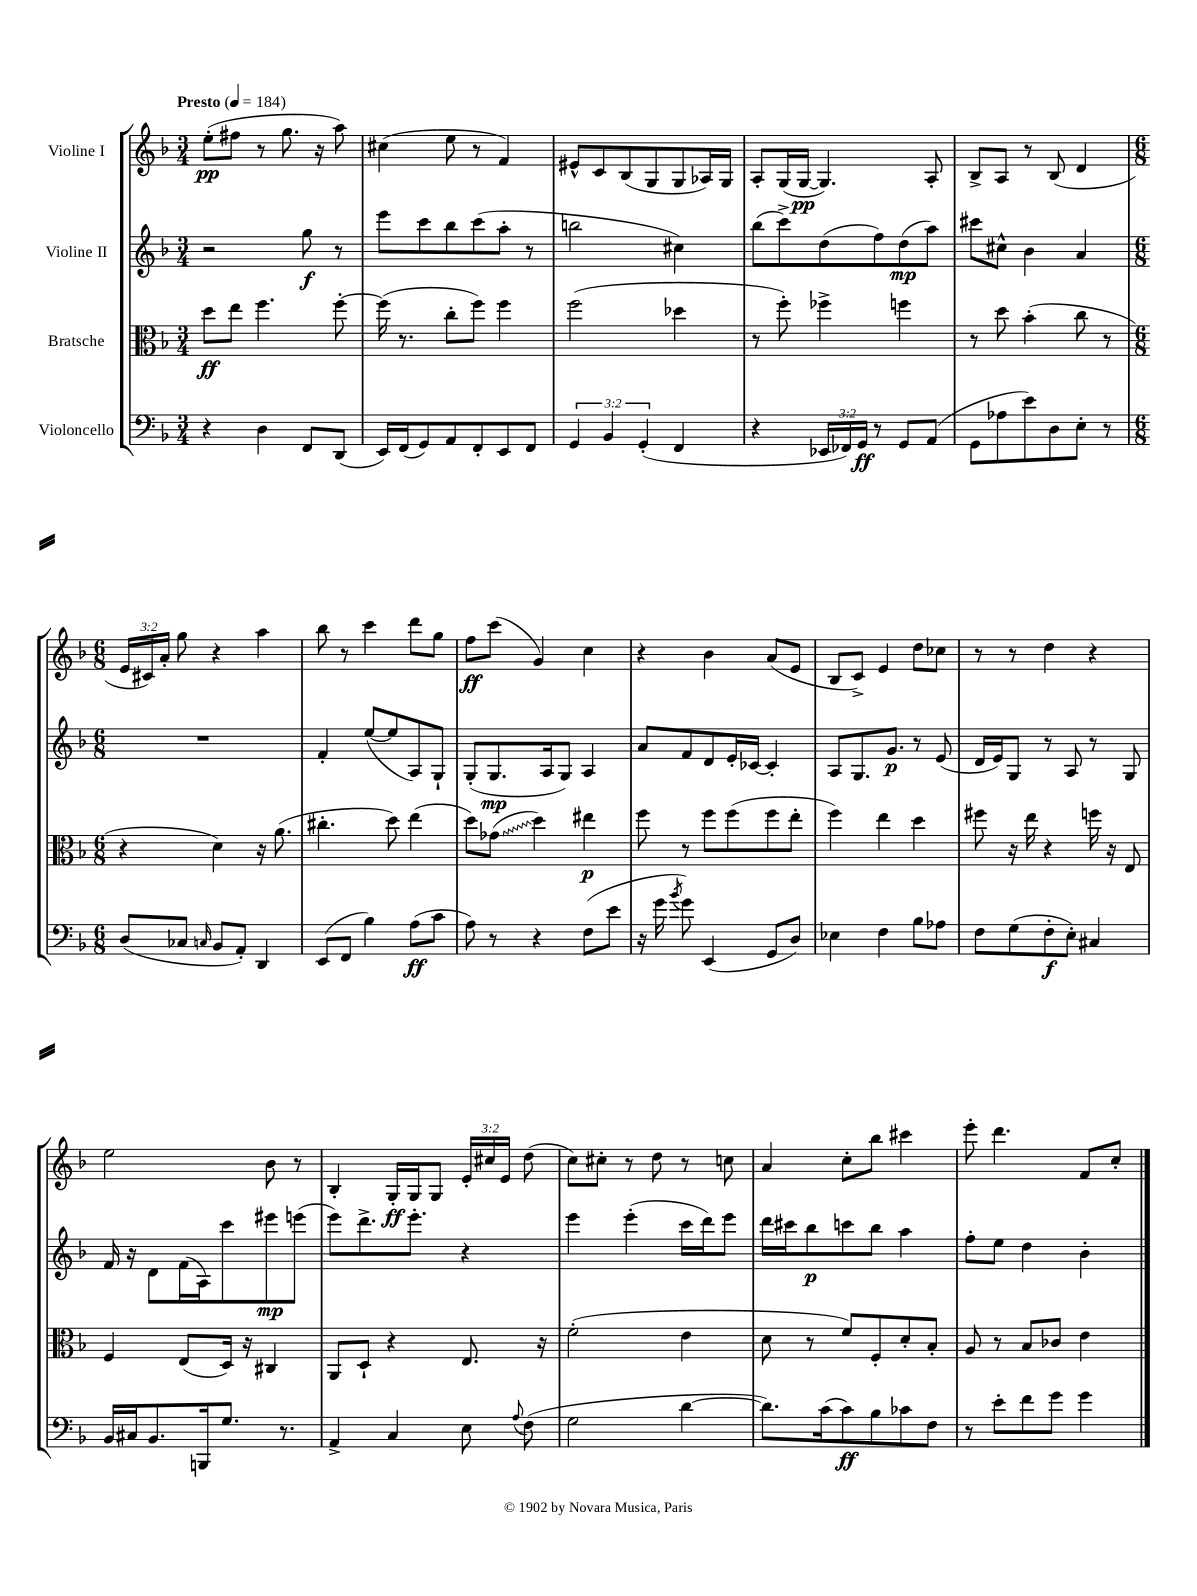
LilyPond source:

<<
\new StaffGroup <<
\new Staff = "s0" \with { instrumentName = "Violine I" } {
    \clef treble \key f \major \numericTimeSignature \time 3/4 \override Staff.TupletNumber.text = #tuplet-number::calc-fraction-text \tempo "Presto" 4 = 184
    \autoBeamOff e''8[-.\pp( fis''8] r8 g''8. r16 a''8) |
    cis''4( e''8 r8 f'4) |
    eis'8[-^ c'8 bes8( g8 g8 aes16) g16] |
    a8[-. g16( g16]~\pp g4.) a8-. |
    bes8[-> a8] r8 bes8( d'4 |
    \numericTimeSignature \time 6/8 \tuplet 3/2 { e'16[ cis'16) a'16]-. } g''8 r4 a''4 |
    bes''8 r8 c'''4 d'''8[ g''8] |
    f''8[\ff c'''8]( g'4) c''4 |
    r4 bes'4 a'8[( e'8] |
    bes8[ c'8]->) e'4 d''8[ ces''8] |
    r8 r8 d''4 r4 |
    e''2 bes'8 r8 |
    bes4-. g16[-.\ff g16 g8] \tuplet 3/2 { e'16[-. cis''16 e'16] } d''8( |
    c''8[) cis''8]-. r8 d''8 r8 c''8 |
    a'4 c''8[-. bes''8] cis'''4 |
    e'''8-. d'''4. f'8[ c''8]-. \bar "|." |
}
\new Staff = "s1" \with { instrumentName = "Violine II" } {
    \clef treble \key f \major \numericTimeSignature \time 3/4
    \autoBeamOff r2 g''8\f r8 |
    e'''8[ c'''8 bes''8 c'''8( a''8]-. r8 |
    b''2 cis''4) |
    bes''8[( c'''8->) d''8( f''8) d''8\mp( a''8]) |
    cis'''8[ cis''8]-^ bes'4 a'4 |
    \numericTimeSignature \time 6/8 R2. |
    f'4-. e''8[~( e''8 a8) g8]-! |
    g8[-.( g8.\mp a16 g8]) a4 |
    a'8[ f'8 d'8 e'16-. ces'16]~ ces'4-. |
    a8[ g8. g'8.]\p r8 e'8( |
    d'16[ e'16) g8] r8 a8 r8 g8 |
    f'16 r16 d'8[ f'16( a16) c'''8 eis'''8\mp e'''8]( |
    e'''8[) d'''8.-> e'''8.]-. r4 |
    e'''4 e'''4-.( c'''16[ d'''16) e'''8] |
    d'''16[ cis'''16 bes''8\p c'''8 bes''8] a''4 |
    f''8[-. e''8] d''4 bes'4-. \bar "|." |
}
\new Staff = "s2" \with { instrumentName = "Bratsche" } {
    \clef alto \key f \major \numericTimeSignature \time 3/4
    \autoBeamOff d''8[\ff e''8] f''4. f''8~-. |
    f''16( r8. c''8[-. f''8]) f''4 |
    f''2( des''4 |
    r8 f''8-.) fes''4-> f''4 |
    r8 d''8 bes'4-.( c''8 r8 |
    \numericTimeSignature \time 6/8 r4 d'4) r16 a'8.( |
    cis''4.-. d''8) e''4( |
    d''8[) \once \override Glissando.style = #'zigzag ges'8]\glissando( d''4) eis''4\p |
    f''8 r8 f''8[ f''8( f''8 e''8]-. |
    f''4) e''4 d''4 |
    fis''8 r16 e''16 r4 f''16 r16 e8 |
    f4 e8[( d16]) r16 cis4 |
    a,8[ d8]-! r4 e8. r16 |
    f'2-.( e'4 |
    d'8 r8 f'8[) f8-. d'8-. bes8]-. |
    a8 r8 bes8[ ces'8] e'4 \bar "|." |
}
\new Staff = "s3" \with { instrumentName = "Violoncello" } {
    \clef bass \key f \major \numericTimeSignature \time 3/4 \override Staff.TupletNumber.text = #tuplet-number::calc-fraction-text
    \autoBeamOff r4 d4 f,8[ d,8]( |
    e,16[) f,16( g,8) a,8 f,8-. e,8 f,8] |
    \tuplet 3/2 { g,4 bes,4 g,4-.( } f,4 |
    r4 \tuplet 3/2 { ees,16[ fes,16) g,16]\ff } r8 g,8[ a,8]( |
    g,8[ aes8 e'8) d8 e8]-. r8 |
    \numericTimeSignature \time 6/8 d8[( ces8] \grace { c16 } bes,8[ a,8]-.) d,4 |
    e,8[( f,8] bes4) a8[\ff( c'8] |
    a8) r8 r4 f8[( e'8] |
    r16 g'16 \acciaccatura { bes'8 } g'8) e,4( g,8[ d8]) |
    ees4 f4 bes8[ aes8] |
    f8[ g8( f8-.\f e8]-.) cis4 |
    bes,16[ cis16 bes,8. b,,16 g8.] r8. |
    a,4-> c4 e8 \appoggiatura { a8 } f8( |
    g2 d'4~ |
    d'8.[) c'16( c'8\ff) bes8 ces'8 f8] |
    r8 e'8[-. f'8 g'8] g'4 \bar "|." |
}
>>
>>
\layout { \context { \Score \remove "Bar_number_engraver" } }
